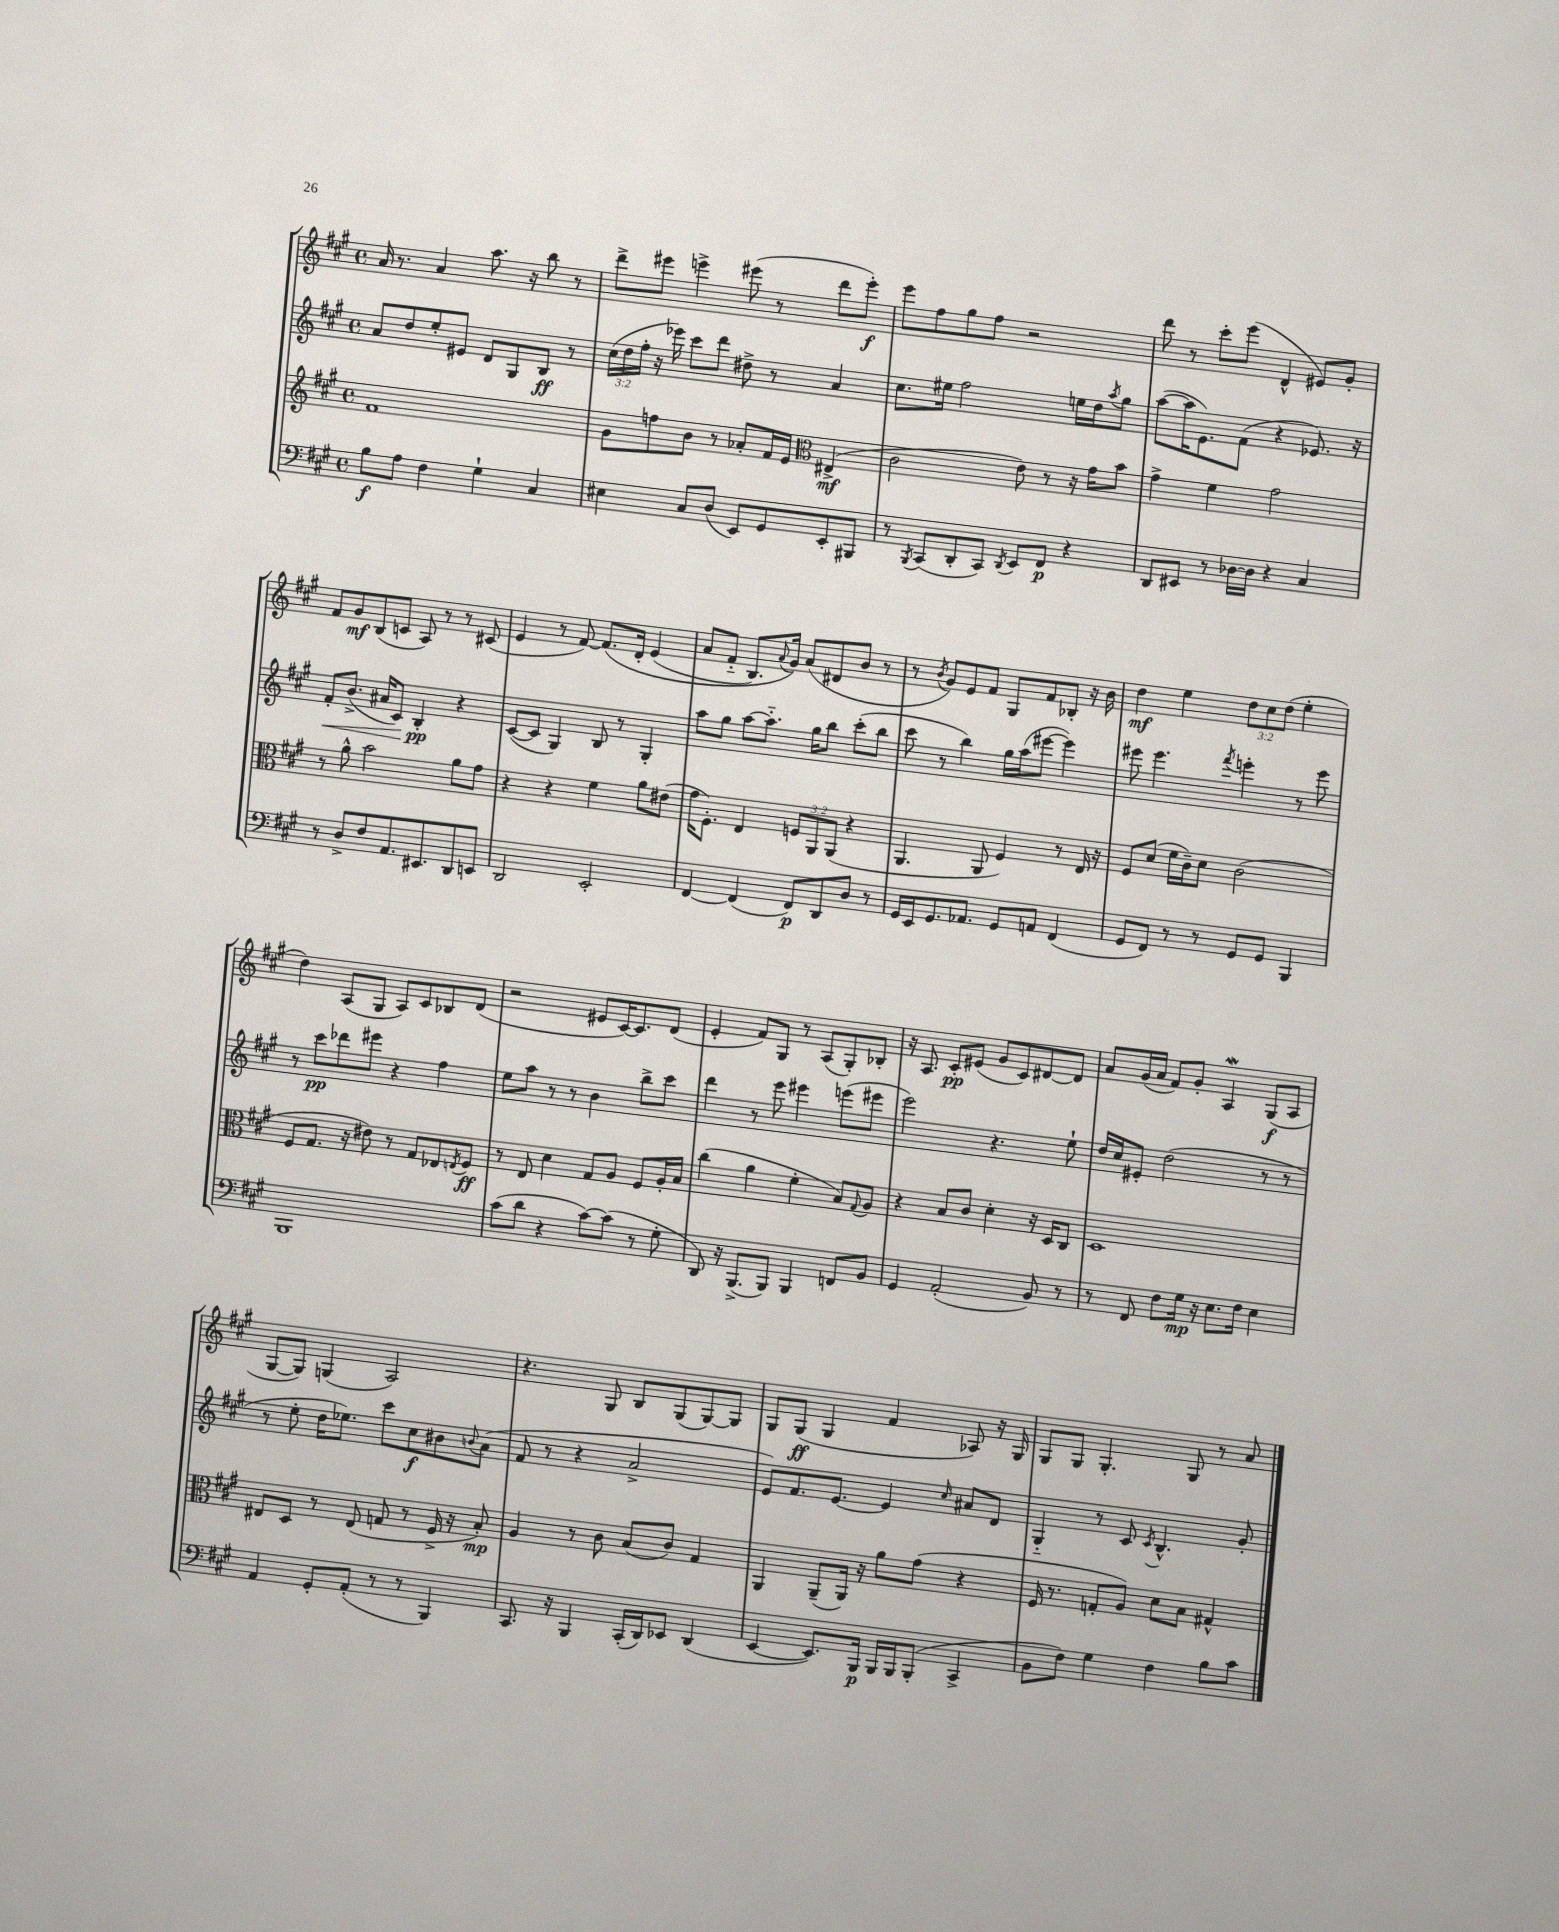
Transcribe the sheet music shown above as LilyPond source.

<<
\new StaffGroup <<
\new Staff = "s0" {
    \clef treble \key a \major \defaultTimeSignature \time 4/4 \override Staff.TupletNumber.text = #tuplet-number::calc-fraction-text
    a'16 r8. a'4 a''8. r16 b''8 r8 |
    d'''8-> eis'''8 e'''4-> eis'''8( r8 d'''8 eis'''8-.\f) |
    e'''8 fis''8 gis''8 fis''8 r2 |
    d'''8 r8 cis'''8-. e'''8( d'4-^ eis'8) gis'8-. |
    fis'8 gis'8\mf b8( c'8 a8) r8 r8 cis'8( |
    e'4 r8 fis'8~) fis'8.\( d'16-. e'4( |
    a'8 fis'8-_ b8.) \appoggiatura { a'8 } gis'16\) a'8( dis'8 b'8 r8 |
    r8 \acciaccatura { b'8 } gis'8) e'8 fis'8 gis8 fis'8 bes8-. r16 b'16 |
    d''4\mf e''4 \tuplet 3/2 { d''8 cis''8 d''8( } e''4-. |
    d''4) a8( gis8 a8) cis'8 bes8 d'8( |
    r2 eis'8 cis'16~) cis'8. d'8( |
    e'4-. fis'8) gis8 r8 a8( gis8-.) bes8-. |
    r16 a8. cis'8-.\pp eis'8( gis'8 cis'8) dis'8~ dis'8 |
    a'8 gis'16( a'16 fis'8) gis'8-. a4\mordent gis8\f( a8 |
    gis8~ gis8) g4( a2) |
    r4. gis8 b8 gis8( gis8~) gis8 |
    gis8 gis8\ff( gis4 fis'4 aes8) r16 gis16 |
    gis8 gis8 gis4.-. gis8 r8 a'8 \bar "|." |
}
\new Staff = "s1" {
    \clef treble \key a \major \defaultTimeSignature \time 4/4 \override Staff.TupletNumber.text = #tuplet-number::calc-fraction-text
    a'8 d''8 e''8-. eis'8 d'8 gis8 b8\ff r8 |
    \tuplet 3/2 { cis''16( d''16 fis''16-. } r16 ees'''16) cis'''8 d'''8 dis''8-> r8 a'4 |
    cis''8. eis''16 fis''2 e''16 d''16 \acciaccatura { a''8 } gis''8 |
    a''8~( a''16 e'8.) fis'8( r4 ees'8.) r16 |
    fis'8-.\< b'8.->( ais'16 cis'8) b4-.\pp\! r4 |
    cis'8~( cis'8 gis4) b8 r8 gis4-. |
    a''8 gis''8 a''8~ a''8.-_ gis''16 b''8 cis'''8-.( b''8 |
    cis'''8 r8 b''4) gis''16 a''16( eis'''8~ eis'''4) |
    eis'''8 eis'''4. \acciaccatura { fis'''8 } e'''4-. r8 e'''8 |
    r8 cis'''8\pp des'''8 eis'''8 r4 fis''4 |
    e''8 a''8 r8 r8 b'4 b''8-> cis'''8 |
    d'''4 r8 e'''8 eis'''4 e'''8( eis'''8 |
    e'''2) r4. e''8-! |
    d''16 cis''16 eis'8-. d''2( r8 r8 |
    r8 e''8-. d''16 ees''8.) cis'''8 cis''8\f bis'8 \appoggiatura { b'8 } a'8( |
    fis'8 r8 r4 a'2-> |
    e'8) fis'8. e'8.~ e'4 \grace { cis''16 } ais'8 d'8 |
    gis4-_ r8 cis'8 \acciaccatura { cis'8 } b4.-^ gis'8-. \bar "|." |
}
\new Staff = "s2" {
    \clef treble \key a \major \defaultTimeSignature \time 4/4 \override Staff.TupletNumber.text = #tuplet-number::calc-fraction-text
    fis'1 |
    gis'8 f''8 b'8 r8 aes'8-. fis'16 e'16 \clef alto eis4->\mf( |
    cis'2 e'8) r8 r16 gis'16 b'8 |
    gis'4-> fis'4 gis'2 |
    r8 a'8-^ b'2 a'8 gis'8 |
    r4 r4 fis'4 a'8 eis'8( |
    gis'16 fis8.-.) e4 \tuplet 3/2 { f8 a,8 a,8( } r4 |
    a,4. a,8 fis4) r8 e16 r16 |
    fis8 d'8( fis'16 cis'16--) d'8 cis'2( |
    fis8 gis8. r16 eis'8) r8 gis8 ees8 \acciaccatura { e8 } fis8\ff |
    r8 e8 d'4 gis8 a8 fis8 a16-. b16 |
    cis''4( a'4 fis'4-. b8) \appoggiatura { gis8 } a8 |
    r4 b8 cis'8 d'4-. r16 d16 cis8 |
    d1 |
    eis8 d8 r8 eis8( g8 r8 fis16-> r16 b8-.\mp) |
    a4 r8 cis'8 b8( cis'8) gis4 |
    a,4 a,8--( a,16) r16 a'8 gis'8( r4 |
    fis16 r8. g8-. a8) d'8 b8 gis4-^ \bar "|." |
}
\new Staff = "s3" {
    \clef bass \key a \major \defaultTimeSignature \time 4/4
    b8\f a8 fis4 gis4-! cis4 |
    eis4 cis8 d8( e,8) gis,8 e,8-. bis,,8 |
    r8 \acciaccatura { b,,8 } cis,8( d,8-. cis,8) \acciaccatura { d,8 } e,8 fis,8\p r4 |
    d,8 eis,8 r8 des16~ des16 r4 cis4 |
    r8 d8-> fis8 a,8. eis,8. d,8 e,8 |
    d,2 e,2-. |
    fis,4~ fis,4( fis,8\p) d,8 d8 r8 |
    gis,16 e,16 gis,8. aes,8. gis,8 a,8 fis,4( |
    gis,8 fis,8) r8 r8 gis,8 gis,8 b,,4 |
    b,,1 |
    cis'8( d'8 r4 cis'8~) cis'8( r8 gis8-. |
    d,8) r16 b,,8.->( b,,8) b,,4 f,8 b,8 |
    gis,4 a,2-.( b,8) r8 |
    r8 fis,8 fis8 gis16\mp r16 e8. fis16 e4 |
    a,4 gis,8-. a,8-.( r8 r8 b,,4) |
    cis,8. r16 b,,4 cis,16-.( d,16) ees,8 d,4( |
    e,4~ e,8.) b,,16\p b,,16 b,,16 b,,8-.( cis,4-> |
    b,8 fis8) gis4 fis4 b8 cis'8 \bar "|." |
}
>>
>>
\layout { \context { \Score \remove "Bar_number_engraver" } }
